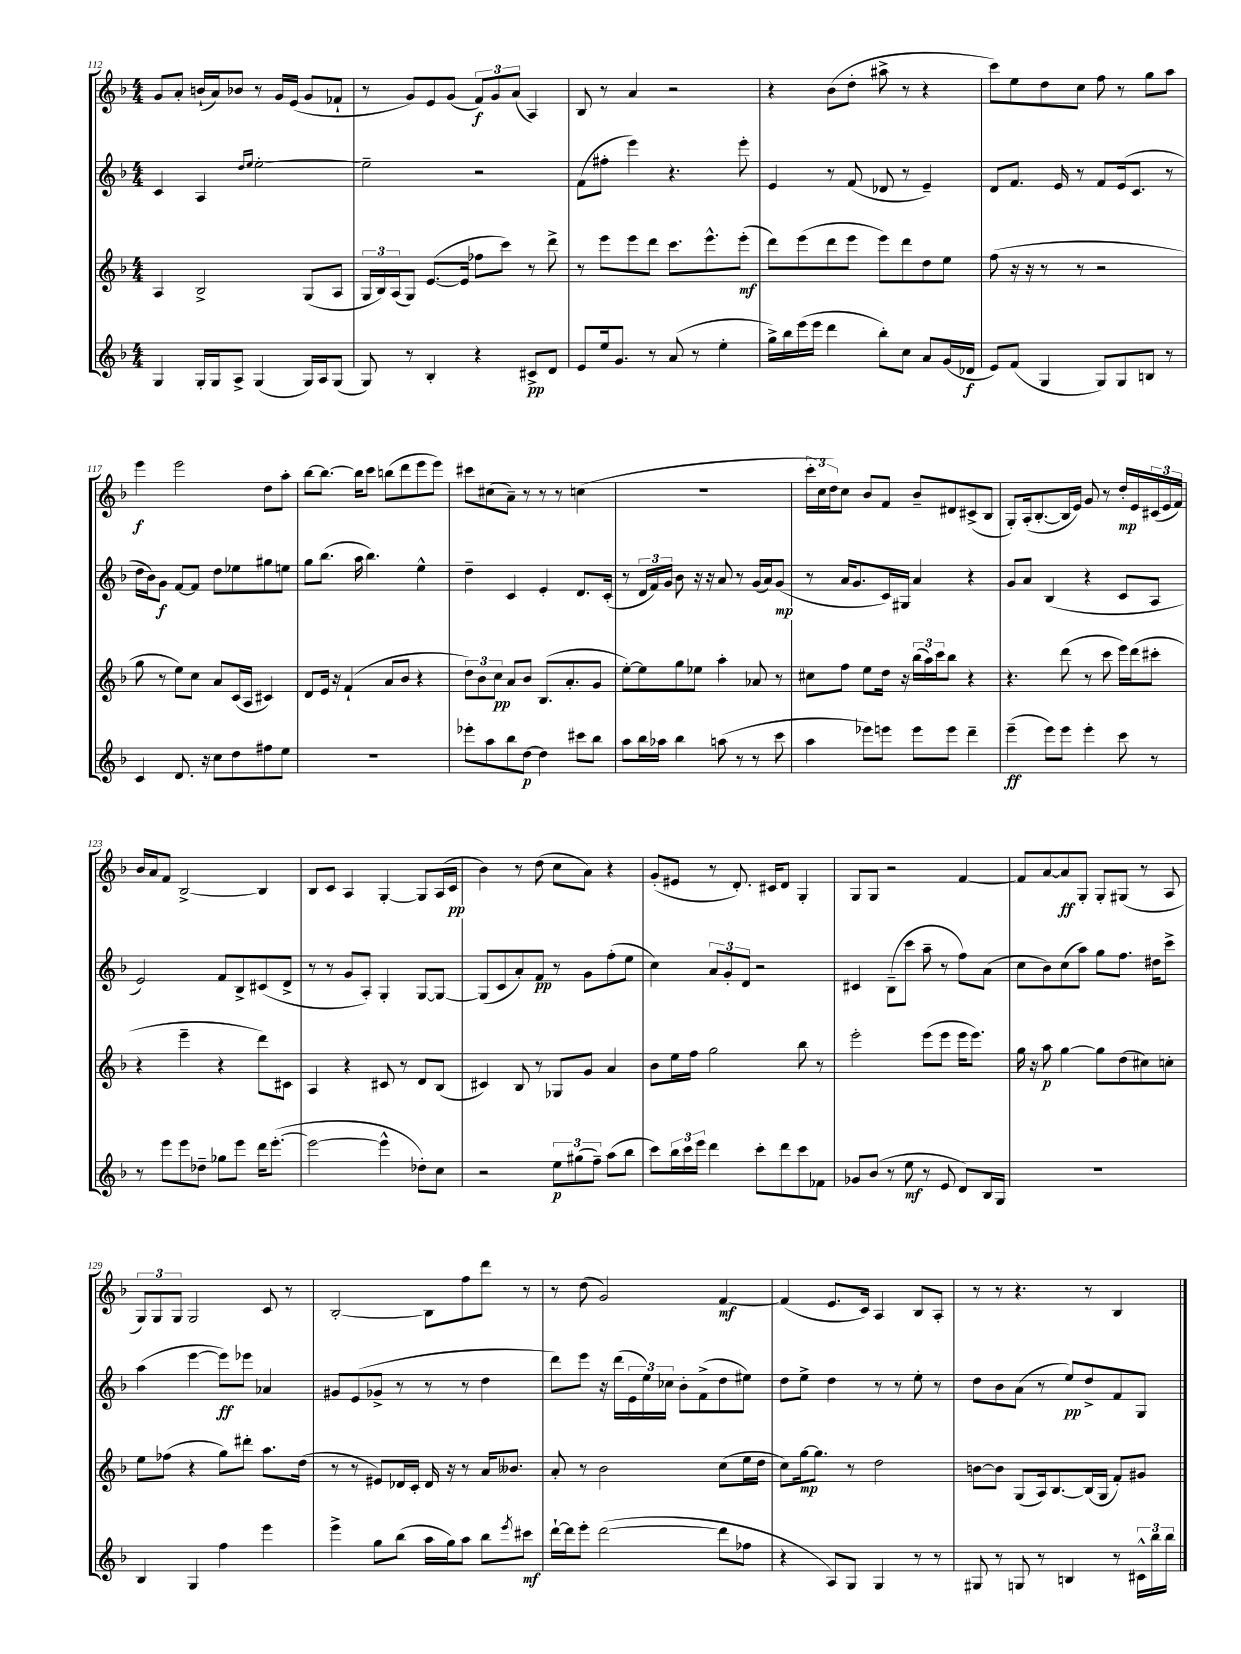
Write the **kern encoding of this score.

**kern	**kern	**kern	**kern
*staff4	*staff3	*staff2	*staff1
*clefG2	*clefG2	*clefG2	*clefG2
*k[b-]	*k[b-]	*k[b-]	*k[b-]
*M4/4	*M4/4	*M4/4	*M4/4
4G/	4A/	4c/	8g/L
.	.	.	8a'/J
16G'/LL	2B-^/	4A/	(16b`/LL
16G/J	.	.	16a/J)
8A^/J	.	.	8b-/J
.	.	16qqdd/LL	.
.	.	16qqee/JJ	.
(4G/	.	[2ee'\	8r
.	.	.	16g/LL
.	.	.	(16e/JJ
16G/LL)	(8G/L	.	8g/L
16A/J	.	.	.
(8G/J	8A/J	.	8f-`/J
=	=	=	=
8G/)	24G/LL	2ee~\]	8r
.	24B-/)	.	.
.	(24A/J	.	.
8r	8G/J)	.	8g/L)
4B-'/	([8.e/L	.	8e/
.	.	.	(8g/J
.	16e/]Jk	.	.
4r	8ff-\L	2r	12f/L)
.	.	.	12g/
.	8ccc\J)	.	.
.	.	.	(12a/J
8c#^/L	8r	.	4A/)
8d/J	8ddd^\	.	.
=	=	=	=
8e/L	8r	(8f\L	8B-/
16ee/k	8eee\L	8ff#'\J	8r
8.g/J	.	.	.
.	8eee\	4eee\)	4a/
8r	8ddd\J	.	.
(8a/	8.ccc\L	4.r	2r
8r	.	.	.
.	8.eee^^\	.	.
4ee'\	.	.	.
.	(8eee'\J	8eee'\	.
=	=	=	=
16gg^\LL)	8ddd\L)	4e/	4r
16bb-\	.	.	.
(16eee\	(8eee\	.	.
16eee\JJ	.	.	.
4ddd\	8ddd\	8r	(8b-\L
.	8eee\J	(8f/	8dd'\J
8bb-'\L)	8eee\L)	8d-/	8aa#^\
8cc\J	8ddd\	8r	8r
8a/L	8dd\	4e~/)	4r
(16g/L	8ee\J	.	.
16d-/JJ	.	.	.
=	=	=	=
8e/L)	(8ff\	8d/L	8ccc\L)
(8f/J	16r	8.f/J	8ee\
.	16r	.	.
4G/	8r	.	8dd\
.	.	16e/	.
.	8r	8r	8cc\J
8G/L)	2r	8f/L	8ff\
8G/	.	(16e/k	8r
.	.	8.c/J	.
8B/J	.	.	8gg\L
8r	.	8r	8aa\J
=	=	=	=
4c/	8gg\	16dd\LL	4eee\
.	.	16b-\J)	.
.	8r	8g\J	.
8.d/	8ee\L)	[8f/L	2eee\
.	8cc\J	8f/]J	.
16r	.	.	.
8cc\L	8a/L	8dd\L	.
8dd\	(16c/L	8ee-\	.
.	16A/JJ	.	.
8ff#\	4c#/)	8gg#\	8dd\L
8ee\J	.	8ee\J	8aa'\J
=	=	=	=
1r	8d/L	8gg\L	[8bb-\L
.	16e/Jk	(8.bb-\J	8.bb-\_J
.	16r	.	.
.	(4f`/	.	.
.	.	16aa\	16bb-\]LK
.	.	4.bb-\)	8ccc\J
.	8a/L	.	(8bb\L
.	8b-/J	.	8ddd\
.	4r	4ee^^\	8eee\
.	.	.	8eee\J)
=	=	=	=
8eee-'\L	12dd\L)	4dd~\	8ccc#\L
.	12b-\	.	.
8aa\	.	.	(8cc#\
.	12cc\J	.	.
8bb-\	8a/L	4c/	8a~\J)
[8dd\J	8b-/J	.	8r
4dd\]	(8.B-/L	4e'/	8r
.	.	.	8r
.	8.a'/	.	.
8ccc#\L	.	8.d/L	(4cc\
8bb-\J	8g/J	.	.
.	.	(16c'/Jk	.
=	=	=	=
8aa\L	[8ee'\L)	8r	1r
16bb-\L	8ee\]	24d/LL	.
.	.	24f/)	.
16aa-\JJ	.	.	.
.	.	24g/JJ	.
4bb-\	8gg\	8b-\	.
.	8ee-\J	16r	.
.	.	16r	.
(8aa\	4aa'\	8a/	.
8r	.	8r	.
8r	8a-/	(16g/LL	.
.	.	16a/J)	.
8ccc\	8r	(8g/J	.
=	=	=	=
4aa\	8cc#\L	8r	24ccc'\LL
.	.	.	24cc\
.	.	.	24dd\J)
.	8ff\J	16a/LK	8cc\J
.	.	8.g/	.
8eee-\L)	8ee\L	.	8b-/L
8eee\J	16dd\Jk	16c/L)	8f/J
.	16r	16G#/JJ	.
8eee\L	(24bb-\LL	4a/	8b-~/L
.	24aa\)	.	.
.	24ccc\J	.	.
8eee\J	8bb-\J	.	8d#/
4ddd~\	4r	4r	(8c#^/
.	.	.	8B-/J
=	=	=	=
(4eee~\	4.r	8g/L	8G'/L)
.	.	8a/J	(16A'/k
.	.	.	[8.B-'/
8eee\L)	.	(4B-/	.
8eee\J	(8ddd\	.	16B-/]L
.	.	.	16e/JJ)
4eee'\	8r	4r	8g/
.	8ccc\	.	8r
8ccc\	16eee\LL)	8c/L	16dd'/LL
.	(16ddd\J	.	16e/
8r	8ccc#'\J	8A/J	(24c#/
.	.	.	24e/
.	.	.	24f/JJ)
=	=	=	=
8r	4r	2e/)	16b-/LL
.	.	.	16a/J
8eee\L	.	.	8f/J
8eee\	4eee~\	.	[2B-^/
8dd-~\J	.	.	.
8gg-\L	4r	8f/L	.
8eee\J	.	8B-^/	.
16ddd\LK	8ddd\L)	(8c#/	4B-/]
([8.eee'\J	.	.	.
.	8c#\J	8d^/J	.
=	=	=	=
2eee\_	4A/	8r	8B-/L
.	.	8r	8c/J
.	4r	8g/L	4A/
.	.	8A'/J)	.
4eee^^\]	8c#/	4G'/	[4G'/
.	8r	.	.
8dd-'\L)	8d/L	[8G/L	8G/]L
8cc\J	(8B-/J	8G/_J	(16A/L
.	.	.	16c/JJ
=	=	=	=
2r	4c#/)	(8G/]L	4b-\)
.	.	8c/	.
.	8B-/	8a'/)	8r
.	8r	8f/J	(8dd\
12ee\L	8G-/L	8r	8cc\L
(12gg#\	.	.	.
.	8g/J	8g\L	8a\J)
12ff~\J)	.	.	.
(8aa\L	4a/	(8ff'\	4r
8bb-\J	.	8ee\J	.
=	=	=	=
8ccc\L)	8b-\L	4cc\)	(8g'/L
24bb-\L	16ee\L	.	8e#/J
24ccc\	.	.	.
.	16ff\JJ	.	.
24eee\JJ	.	.	.
4ddd\	2gg\	12a/L	8r
.	.	12g'/	.
.	.	.	8.d'/)
.	.	12d/J	.
8ccc'\L	.	2r	.
.	.	.	16c#/LK
8ddd\	.	.	8d/J
8ccc\	8bb-\	.	4G'/
8f-\J	8r	.	.
=	=	=	=
8g-/L	2eee'\	4c#/	8G/L
(8b-/J	.	.	8G/J
8r	.	(8B-~\L	2r
8ee\	.	8ccc\J	.
8r	(8eee\L	8aa~\	.
8e/	8eee\J	8r	.
8d/L)	16eee\LK	8ff\L)	[4f/
.	8.eee\J)	.	.
16B-/L	.	(8a\J	.
16G/JJ	.	.	.
=	=	=	=
1r	16gg\	8cc\L	8f/]L
.	16r	.	.
.	8aa\	8b-\)	[8a/
.	[4gg\	(8cc\	8a/]
.	.	8aa\J)	8G'/J
.	8gg\]L	8gg\L	8G'/L
.	(8dd\	8.ff\J	(8G#/J
.	8cc#\)	.	8r
.	.	16dd#\LK	.
.	8cc'\J	8ccc^\J	8A/
=	=	=	=
4B-/	8ee\L	(4aa\	12G/L)
.	.	.	12G/
.	(8ff-\J	.	.
.	.	.	12G/J
4G/	4r	[4eee\	2G/
4ff\	8gg\L)	8eee\]L)	.
.	8ddd#'\J	8eee-\J	.
4eee\	8.aa\L	4a-/	8c/
.	.	.	8r
.	(16dd\Jk	.	.
=	=	=	=
4eee^\	8r	8g#/L	[2B-'/
.	8r	(8e/	.
8gg\L	8e#/L)	8g-^/J	.
(8bb-\J	16d-/L	8r	.
.	16c'/JJ	.	.
16aa\LL	16d-/	8r	8B-\]L
16gg\J)	16r	.	.
8aa\J	8r	8r	8ff\
8bb-\L	16a/LK	4dd\	8ddd\J
.	8.b--/J	.	.
8qeee/	.	.	.
8ccc#\J	.	.	8r
=	=	=	=
[16ddd`\LL	8a'/	8ddd\L)	8r
16ddd\]J	.	.	.
8eee'\J	8r	8eee\J	(8dd\
([2ddd\	2b-\	16r	2g/)
.	.	(16ddd\LL	.
.	.	24e\	.
.	.	24ee\)	.
.	.	24cc-\JJ	.
.	.	8b-'\L	.
.	.	(8f^\	.
8ddd\]L	(8cc\L	8dd\	[4f/
8ff-\J	16ee\L	8ee#\J)	.
.	16dd\JJ	.	.
=	=	=	=
4r	8cc\L)	8dd\L	(4f/]
.	[16gg\k	8ee^\J	.
.	8.gg\]J	.	.
8A/L)	.	4dd\	8.e/L
8G/J	8r	.	.
.	.	.	16c/Jk)
4G/	2dd\	8r	4A/
.	.	8r	.
8r	.	8ee'\	8B-/L
8r	.	8r	8A'/J
=	=	=	=
8G#/	[8b\L	8dd\L	8r
8r	8b\]J	8b-\	8r
8G/	(8G/L	(8a\J	4.r
8r	16A/k)	8r	.
.	[8.B-/	.	.
4B/	.	8ee/L)	.
.	(16B-/]L	8dd^/	8r
.	16G/JJ	.	.
8r	8f'/L)	8f/	4B-/
24c#^^\LL	8g#/J	8G/J	.
24bb-\	.	.	.
24bb-\JJ	.	.	.
==	==	==	==
*-	*-	*-	*-
